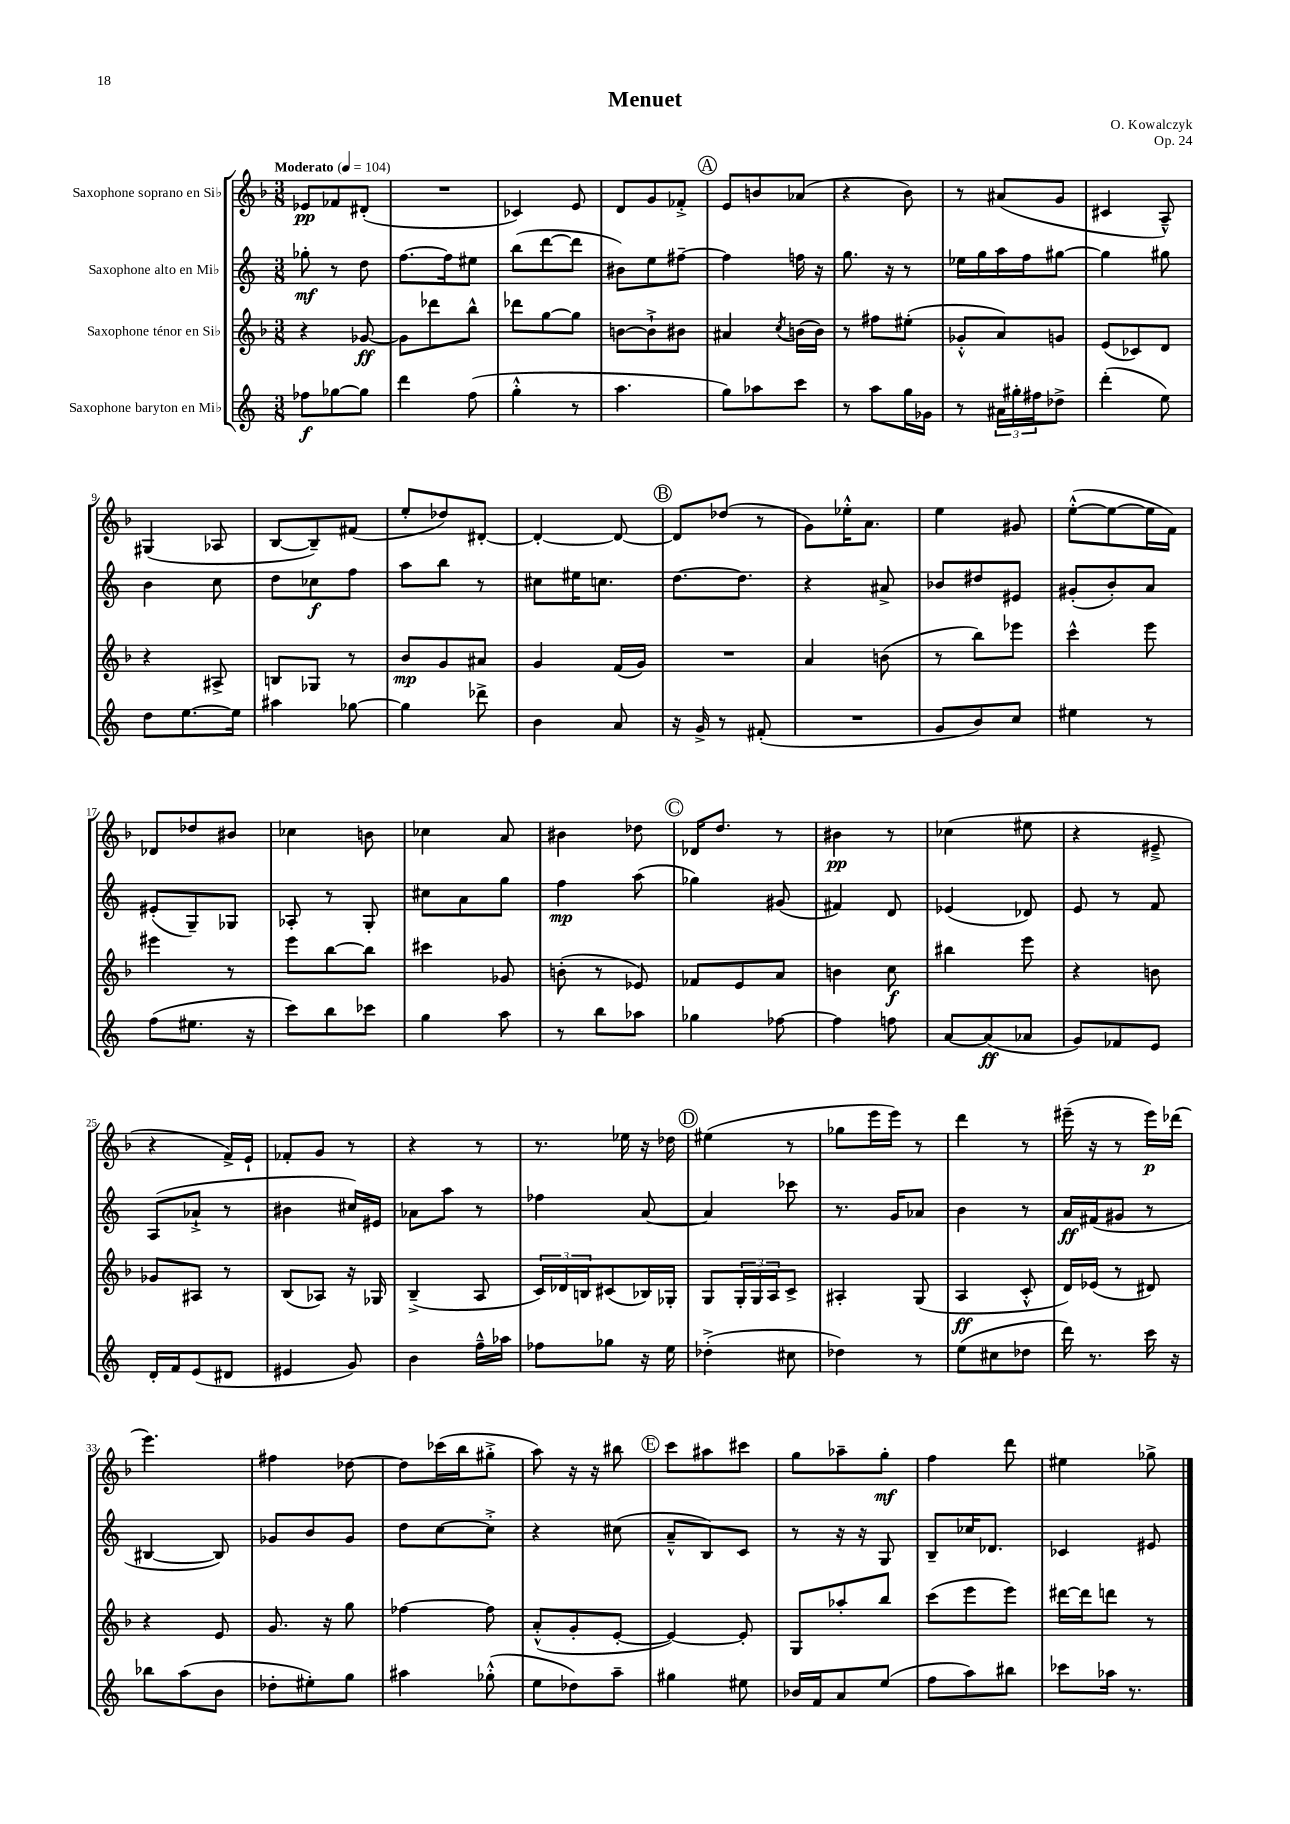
\header { title = "Menuet" composer = "O. Kowalczyk" opus = "Op. 24" }
<<
\new StaffGroup <<
\new Staff = "s0" \with { instrumentName = "Saxophone soprano en Sib" } {
    \clef treble \key f \major \numericTimeSignature \time 3/8 \tempo "Moderato" 4 = 104
    ees'8\pp fes'8 dis'8-.( |
    R4. |
    ces'4) e'8 |
    d'8 g'8 fes'8-.-> |
    \mark \markup { \circle "A" } e'8 b'8 aes'8( |
    r4 bes'8) |
    r8 ais'8( g'8 |
    cis'4 a8---^) |
    gis4( aes8 |
    bes8~ bes8--) fis'8( |
    e''8-. des''8) dis'8~-. |
    dis'4~-. dis'8~ |
    \mark \markup { \circle "B" } dis'8 des''8( r8 |
    g'8) ees''16-.-^ a'8. |
    e''4 gis'8 |
    e''8~-.-^( e''8~ e''16 f'16) |
    des'8 des''8 bis'8 |
    ces''4 b'8 |
    ces''4 a'8 |
    bis'4 des''8 |
    \mark \markup { \circle "C" } des'16 d''8. r8 |
    bis'4\pp r8 |
    ces''4( eis''8 |
    r4 eis'8---> |
    r4 f'16->) e'16-! |
    fes'8-. g'8 r8 |
    r4 r8 |
    r8. ees''16 r16 des''16 |
    \mark \markup { \circle "D" } eis''4( r8 |
    ges''8 e'''16 e'''16) r8 |
    d'''4 r8 |
    eis'''16--( r16 r8 eis'''16\p) des'''16( |
    e'''4.) |
    fis''4 des''8~ |
    des''8 ces'''16( bes''16 gis''8-.-> |
    a''8) r16 r16 bis''8 |
    \mark \markup { \circle "E" } c'''8 ais''8 cis'''8 |
    g''8 aes''8-- g''8-.\mf |
    f''4 d'''8 |
    eis''4 ges''8-> \bar "|." |
}
\new Staff = "s1" \with { instrumentName = "Saxophone alto en Mib" } {
    \clef treble \key c \major \numericTimeSignature \time 3/8
    ges''8-.\mf r8 d''8 |
    f''8.~ f''16 eis''8 |
    b''8( d'''8~ d'''8 |
    bis'8) e''8 fis''8~-- |
    \mark \markup { \circle "A" } fis''4 f''16 r16 |
    g''8. r16 r8 |
    ees''16 g''16 a''16 f''16 gis''8~ |
    gis''4 gis''8 |
    b'4 c''8 |
    d''8 ces''8\f f''8 |
    a''8 b''8 r8 |
    cis''8 eis''16 c''8. |
    \mark \markup { \circle "B" } d''8.~ d''8. |
    r4 ais'8-> |
    bes'8 dis''8 eis'8 |
    gis'8-.( b'8-.) a'8 |
    eis'8-.( g8--) ges8 |
    aes8-. r8 g8-. |
    cis''8 a'8 g''8 |
    f''4\mp a''8( |
    \mark \markup { \circle "C" } ges''4) gis'8( |
    fis'4) d'8 |
    ees'4( des'8) |
    e'8 r8 f'8 |
    a8( aes'8-!-> r8 |
    bis'4 cis''16) eis'16 |
    aes'8 a''8 r8 |
    fes''4 a'8~ |
    \mark \markup { \circle "D" } a'4 ces'''8 |
    r8. g'16 aes'8 |
    b'4 r8 |
    a'16\ff fis'16( gis'8 r8 |
    bis4~ bis8) |
    ges'8 b'8 ges'8 |
    d''8 c''8~ c''8-.-> |
    r4 cis''8( |
    \mark \markup { \circle "E" } a'8---^ b8) c'8 |
    r8 r16 r16 g8 |
    b8-- ces''16 des'8. |
    ces'4 eis'8 \bar "|." |
}
\new Staff = "s2" \with { instrumentName = "Saxophone ténor en Sib" } {
    \clef treble \key f \major \numericTimeSignature \time 3/8
    r4 ges'8~\ff |
    ges'8 des'''8 bes''8-^ |
    des'''8 g''8~ g''8 |
    b'8~ b'8-!-> bis'8 |
    \mark \markup { \circle "A" } ais'4 \acciaccatura { c''8 } b'16( b'16) |
    r8 fis''8 eis''8-.( |
    ges'8-.-^ a'8) g'8 |
    e'8( ces'8) d'8 |
    r4 ais8-> |
    b8 ges8 r8 |
    bes'8\mp g'8 ais'8 |
    g'4 f'16( g'16) |
    \mark \markup { \circle "B" } R4. |
    a'4 b'8( |
    r8 bes''8) ees'''8 |
    c'''4-^ e'''8 |
    eis'''4 r8 |
    e'''8 bes''8~ bes''8 |
    cis'''4 ges'8 |
    b'8-.( r8 ees'8) |
    \mark \markup { \circle "C" } fes'8 e'8 a'8 |
    b'4 c''8\f |
    bis''4 e'''8 |
    r4 b'8 |
    ges'8 ais8 r8 |
    bes8( aes8) r16 ges16 |
    bes4--->( a8 |
    \tuplet 3/2 { c'16) des'16 b16 } cis'8( bes16) ges16-. |
    \mark \markup { \circle "D" } g8 \tuplet 3/2 { g16-. g16 a16 } c'8-> |
    ais4-. g8( |
    a4\ff c'8-.-^ |
    d'16) ees'16( r8 dis'8) |
    r4 e'8 |
    g'8. r16 g''8 |
    fes''4~ fes''8 |
    a'8-.-^( g'8-. e'8~-. |
    \mark \markup { \circle "E" } e'4~) e'8-. |
    g8 aes''8-. bes''8 |
    c'''8( e'''8 e'''8) |
    dis'''16~ dis'''16 d'''8 r8 \bar "|." |
}
\new Staff = "s3" \with { instrumentName = "Saxophone baryton en Mib" } {
    \clef treble \key c \major \numericTimeSignature \time 3/8
    fes''8\f ges''8~ ges''8 |
    d'''4 f''8( |
    g''4-.-^ r8 |
    a''4. |
    \mark \markup { \circle "A" } g''8) aes''8 c'''8 |
    r8 a''8 g''16 ges'16 |
    r8 \tuplet 3/2 { ais'16 gis''16-. fis''16 } des''8-> |
    d'''4-.( e''8) |
    d''8 e''8.~ e''16 |
    ais''4 ges''8~ |
    ges''4 des'''8-> |
    b'4 a'8 |
    \mark \markup { \circle "B" } r16 g'16-> r8 fis'8-.( |
    R4. |
    g'8 b'8) c''8 |
    eis''4 r8 |
    f''8( eis''8. r16 |
    c'''8) b''8 ces'''8 |
    g''4 a''8 |
    r8 b''8 aes''8 |
    \mark \markup { \circle "C" } ges''4 fes''8~ |
    fes''4 f''8 |
    a'8~ a'8\ff( aes'8 |
    g'8) fes'8 e'8 |
    d'16-. f'16 e'8( dis'8 |
    eis'4 g'8) |
    b'4 f''16---^ aes''16 |
    fes''8 ges''8 r16 e''16 |
    \mark \markup { \circle "D" } des''4-.->( cis''8 |
    des''4) r8 |
    e''8( cis''8 des''8 |
    d'''16) r8. c'''16 r16 |
    bes''8 a''8( b'8 |
    des''8-. eis''8-.) g''8 |
    ais''4 ges''8-.-^( |
    e''8 des''8) a''8-- |
    \mark \markup { \circle "E" } gis''4 eis''8 |
    bes'16 f'16 a'8 e''8( |
    f''8 a''8) bis''8 |
    ces'''8 aes''16 r8. \bar "|." |
}
>>
>>
